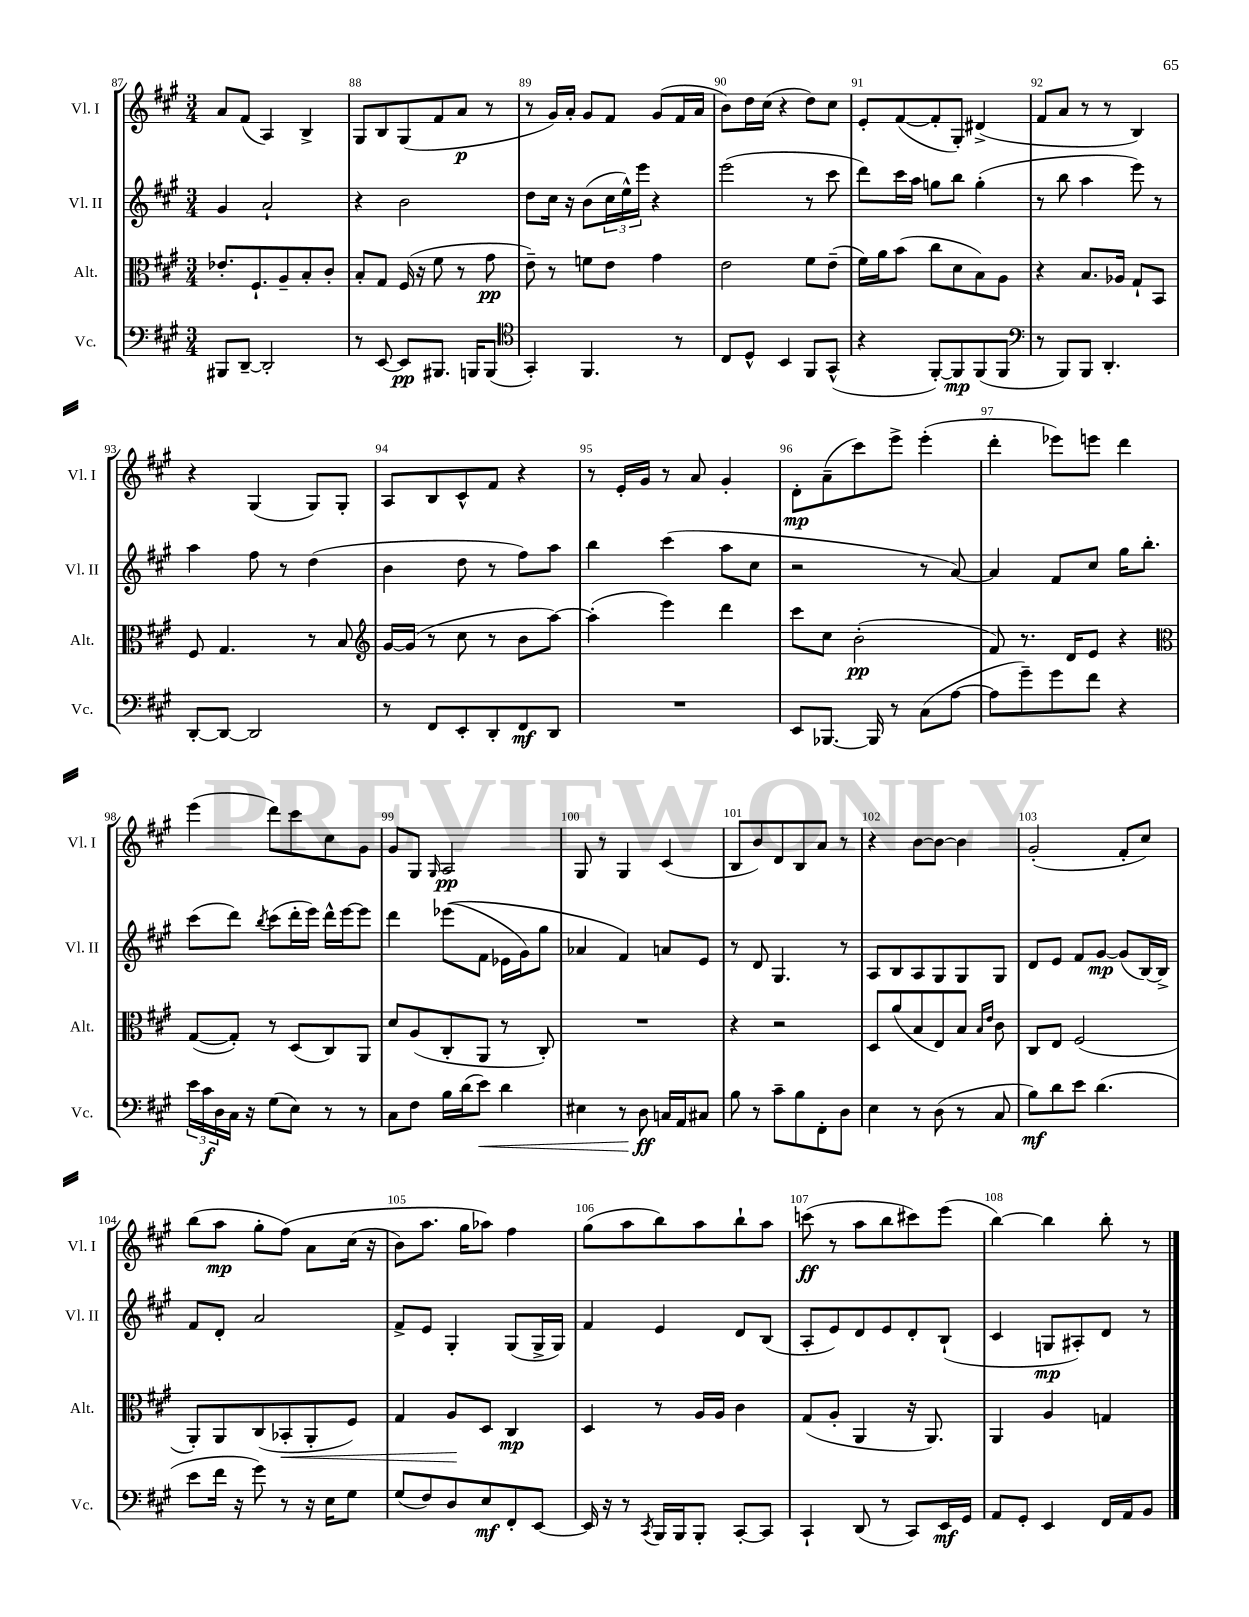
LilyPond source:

<<
\new StaffGroup <<
\new Staff = "s0" \with { instrumentName = "Vl. I" shortInstrumentName = "Vl. I" } {
    \clef treble \key a \major \numericTimeSignature \time 3/4
    a'8 fis'8( a4) b4-> |
    gis8 b8 gis8( fis'8 a'8\p r8 |
    r8 gis'16) a'16-. gis'8 fis'8 gis'8( fis'16 a'16 |
    b'8) d''16 cis''16( r4 d''8) cis''8 |
    e'8-. fis'8~( fis'8-. gis8-.) dis'4->( |
    fis'8 a'8 r8 r8 b4) |
    r4 gis4( gis8) gis8-. |
    a8 b8 cis'8-^ fis'8 r4 |
    r8 e'16-. gis'16 r8 a'8 gis'4-. |
    d'8-.\mp a'8--( cis'''8) e'''8-> e'''4-.( |
    d'''4-. ees'''8) e'''8 d'''4 |
    e'''4( d'''8) cis'''8 cis''8 gis'8 |
    gis'8 gis8 \grace { gis16 } a2\pp |
    gis8 r8 gis4 cis'4( |
    b8 b'8) d'8 b8 a'8 r8 |
    r4 b'8~ b'8~ b'4 |
    gis'2-.( fis'8-. cis''8) |
    b''8( a''8\mp gis''8-. fis''8)\( a'8 cis''16( r16 |
    b'8) a''8. gis''16 aes''8\) fis''4 |
    gis''8( a''8 b''8) a''8 b''8-! a''8 |
    c'''8\ff( r8 a''8 b''8 cis'''8) e'''8( |
    b''4~) b''4 b''8-. r8 \bar "|." |
}
\new Staff = "s1" \with { instrumentName = "Vl. II" shortInstrumentName = "Vl. II" } {
    \clef treble \key a \major \numericTimeSignature \time 3/4
    gis'4 a'2-! |
    r4 b'2 |
    d''8 cis''16 r16 b'8( \tuplet 3/2 { cis''16 e''16-^) e'''16 } r4 |
    e'''2( r8 cis'''8 |
    d'''8) cis'''16 a''16 g''8 b''8 g''4-.( |
    r8 b''8 a''4 e'''8) r8 |
    a''4 fis''8 r8 d''4( |
    b'4 d''8 r8 fis''8) a''8 |
    b''4 cis'''4( a''8 cis''8 |
    r2 r8 a'8~) |
    a'4 fis'8 cis''8 gis''16 b''8.-. |
    cis'''8( d'''8) \acciaccatura { b''8 } cis'''8( d'''16-. e'''16) d'''16-^ e'''16~ e'''8 |
    d'''4 ees'''8(\( fis'8 ees'16 gis'16) gis''8 |
    aes'4 fis'4\) a'8 e'8 |
    r8 d'8 gis4. r8 |
    a8 b8 a8 gis8 gis8 gis8 |
    d'8 e'8 fis'8 gis'8~\mp gis'8( b16~) b16-> |
    fis'8 d'8-. a'2 |
    fis'8-> e'8 gis4-. gis8( gis16-> gis16) |
    fis'4 e'4 d'8 b8( |
    a8-. e'8) d'8 e'8 d'8-. b8-!( |
    cis'4 g8\mp ais8-.) d'8 r8 \bar "|." |
}
\new Staff = "s2" \with { instrumentName = "Alt." shortInstrumentName = "Alt." } {
    \clef alto \key a \major \numericTimeSignature \time 3/4
    ees'8.-. fis8.-! a8-- b8-. cis'8-. |
    b8-. gis8 fis16( r16 fis'8 r8 gis'8\pp |
    e'8--) r8 f'8 e'8 gis'4 |
    e'2 fis'8 e'8--( |
    fis'16) a'16 b'8( cis''8 d'8 b8) a8 |
    r4 b8. aes16 gis8-! b,8 |
    fis8 gis4. r8 b8 |
    \clef treble gis'16~ gis'16( r8 cis''8 r8 b'8 a''8~) |
    a''4-.( e'''4) d'''4 |
    cis'''8 cis''8 b'2-.\pp( |
    fis'8) r8. d'16 e'8 r4 |
    \clef alto gis8~( gis8-.) r8 d8( cis8) a,8 |
    d'8 a8( cis8-. a,8 r8 cis8-.) |
    R2. |
    r4 r2 |
    d8 a'8( b8 e8) b8 \grace { b16 e'16 } cis'8 |
    cis8 e8 fis2( |
    a,8-.) a,8 cis8( bes,8-.\< a,8-. fis8) |
    gis4 a8\! d8 cis4\mp |
    d4 r8 a16 a16 cis'4 |
    gis8( a8-. a,4 r16 a,8.) |
    a,4 a4 g4 \bar "|." |
}
\new Staff = "s3" \with { instrumentName = "Vc." shortInstrumentName = "Vc." } {
    \clef bass \key a \major \numericTimeSignature \time 3/4
    bis,,8 d,8~-- d,2-. |
    r8 e,8~ e,8\pp bis,,8. b,,16 b,,8( |
    \clef tenor gis,4-.) fis,4. r8 |
    cis8 d8-^ b,4 fis,8 gis,8-^( |
    r4 fis,8~-.) fis,8\mp fis,8( fis,8 |
    \clef bass r8 b,,8) b,,8 d,4.-. |
    d,8~-. d,8~ d,2 |
    r8 fis,8 e,8-. d,8-. fis,8\mf d,8 |
    R2. |
    e,8 bes,,8.~ bes,,16 r8 cis8( a8~ |
    a8 gis'8--) gis'8 fis'8 r4 |
    \tuplet 3/2 { e'16 cis'16\f d16 } cis16 r16 gis8( e8) r8 r8 |
    cis8 fis8 b16 d'16( e'8\<) d'4 |
    eis4 r8 d8\ff\! c16 a,16 cis8 |
    b8 r8 cis'8-- b8 fis,8-. d8 |
    e4 r8 d8( r8 cis8 |
    b8\mf) d'8 e'8 d'4.( |
    e'8 fis'16 r16 gis'8) r8 r16 e16 gis8 |
    gis8( fis8) d8 e8\mf fis,8-. e,8~ |
    e,16 r16 r8 \acciaccatura { cis,8 } b,,16 b,,16 b,,8-. cis,8~-. cis,8 |
    cis,4-! d,8( r8 cis,8) e,16\mf gis,16 |
    a,8 gis,8-. e,4 fis,16 a,16 b,8 \bar "|." |
}
>>
>>
\layout { \context { \Score currentBarNumber = #87 \override BarNumber.break-visibility = ##(#f #t #t) barNumberVisibility = #all-bar-numbers-visible } }
